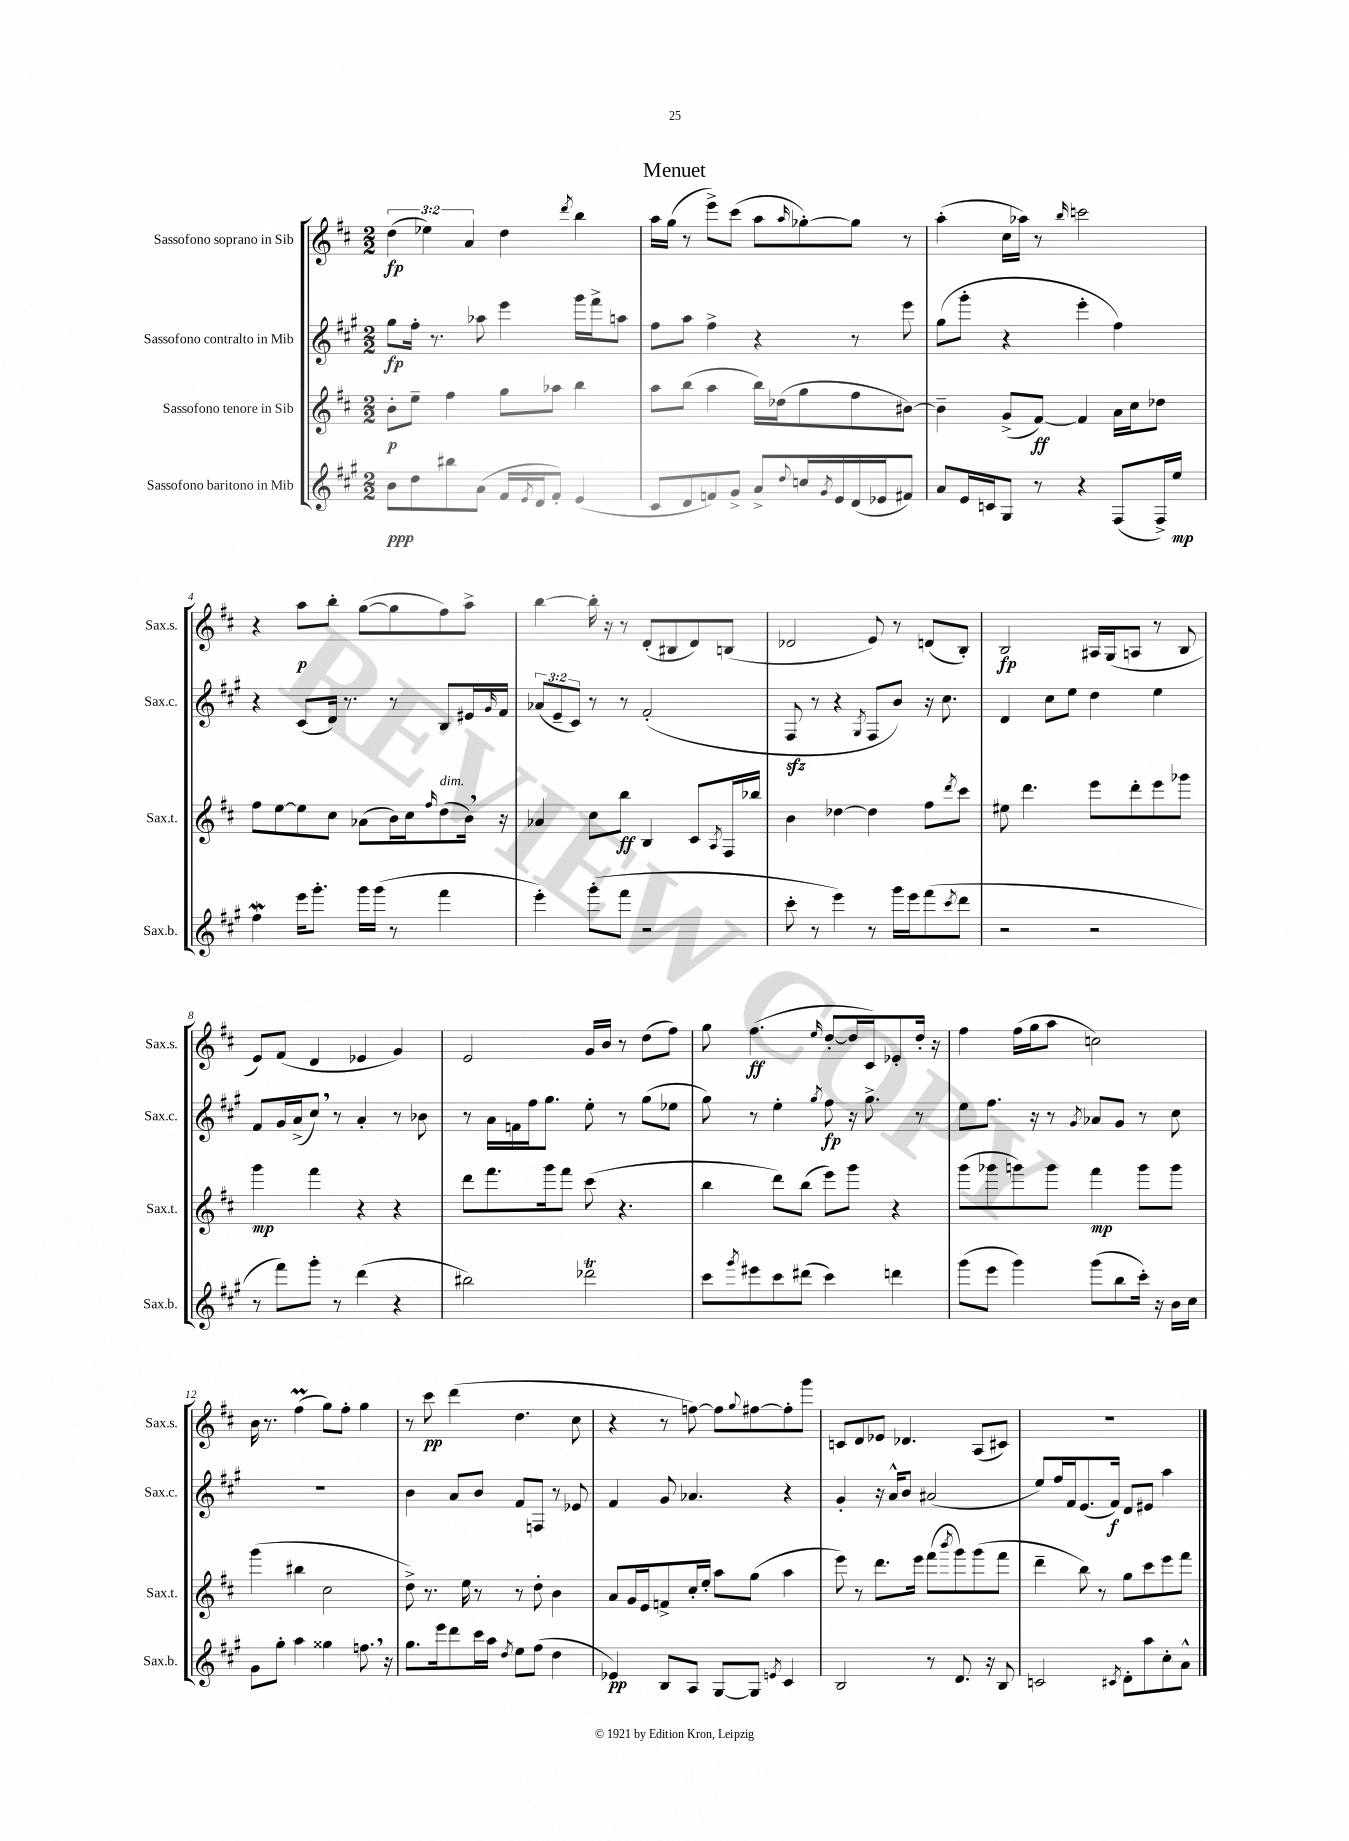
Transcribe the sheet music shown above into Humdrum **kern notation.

**kern	**kern	**kern	**kern
*staff4	*staff3	*staff2	*staff1
*clefG2	*clefG2	*clefG2	*clefG2
*k[f#c#g#]	*k[f#c#]	*k[f#c#g#]	*k[f#c#]
*M2/2	*M2/2	*M2/2	*M2/2
8b\L	8b'\L	8gg#\L	(6dd\
8dd\	8ee~\J	16ff#'\Jk	.
.	.	.	6ee-\)
.	.	8.r	.
8bb#\	4ff#\	.	.
.	.	.	6a/
(8a\J	.	8aa-\	.
16f#/LL	8gg\L	4eee\	4dd\
8qe/	.	.	.
16d/J	.	.	.
8f#'/J)	8aa-\J	.	.
.	.	.	8qddd/
(4e/	4bb\	16ggg#\LL	4bb\
.	.	16fff#^\J	.
.	.	8aa\J	.
=	=	=	=
8c#/L	8aa\L	8ff#\L	16aa\LL
.	.	.	(16gg\JJ
8d/	(8bb\J	8aa\J	8r
8f/)	4aa\	4ff#^\	8eee^\L)
8g#^/J	.	.	(8ccc#\J
8a^/L	16bb\LL)	4r	8aa\L
.	(16dd-\J	.	.
8qqdd/	.	.	16qqaa/
16cc/L	8gg\	.	[8gg-'\)
8qg#/	.	.	.
16e/	.	.	.
(16d/	8ff#\	8r	8gg-\]J
16e-/J	.	.	.
8f#/J)	[8b#\J)	8eee\	8r
=	=	=	=
8a/L	4b#~\]	(8gg#\L	(4aa'\
16e/L	.	8ggg#'\J	.
16c/J	.	.	.
8G#/J	(8g^/L	4r	16cc#\LL
.	.	.	16aa-\JJ)
8r	[8f#/J)	.	8r
.	.	.	16qqbb/
4r	4f#/]	4eee'\	2ccc\
(8F#/L	16a\LL	4ff#\)	.
.	16cc#\J	.	.
16F#^/L)	8dd-\J	.	.
16ee/JJ	.	.	.
=	=	=	=
4ff#\	8ff#\L	4r	4r
.	[8ee\	.	.
16eee\LK	8ee\]	(8c#/L	8aa\L
8.ggg#'\J	.	.	.
.	8cc#\J	16d/Jk)	8bb'\J
.	.	8.r	.
16ggg#\LL	(8a-\L	.	([8gg\L
(16ggg#\JJ	.	.	.
8r	16b\L)	8r	8gg\]
.	16cc#\J	.	.
.	16qqff#/	.	.
4fff#\	(8dd\	8B/L	8ff#\)
.	16b\Jk)	16e#/L	8aa^\J
.	.	16qqg#/	.
.	16r	16f#/JJ	.
=	=	=	=
4eee'\)	4a-/	(12a-/L	[4bb\
.	.	12e~/	.
.	.	12c#/J)	.
(8ggg#'\L	8cc#\L	8r	16bb'\]
.	.	.	16r
8fff#\J	8bb\J	8r	8r
2r	4B/	(2f#'/	(8d'/L
.	.	.	8B#/
.	8c#/L	.	8d/)
.	8qA/	.	.
.	16F#/L	.	(8B/J
.	16bb-/JJ	.	.
=	=	=	=
8ccc#'\	4b\	8F#/	2d-/
8r	.	8r	.
4eee\)	[4dd-\	4r	.
.	.	8qG#/	.
8r	4dd-\]	8F#/L	8e/)
16ggg#\LL	.	8b/J)	8r
16eee\J	.	.	.
(8fff#\	8ff#\L	16r	(8d/L
.	.	8.cc#\	.
8qccc#/	8qddd/	.	.
8ddd\J	8ccc#\J	.	8B'/J)
=	=	=	=
2r	8ee#\	4d/	2B/
.	4.ddd\	.	.
.	.	8cc#\L	.
.	.	8ee\J	.
2r	8eee\L	4dd\	16A#/LL
.	.	.	(16G/J
.	8ddd'\	.	8A/J
.	8eee\	4ee\	8r
.	8ggg-\J	.	8B/
=	=	=	=
8r	4ggg\	8f#/L	8e/L)
8fff#\L)	.	16g#/L	(8f#/J
.	.	(16a^/J	.
8ggg#'\J	4fff#\	8cc#/J)	4d/
8r	.	8r	.
(4ddd\	4r	4a'/	4e-/
4r	4r	8r	4g/)
.	.	8b-\	.
=	=	=	=
2bb#\)	8ddd\L	8r	2e/
.	8.fff#\	16a\LL	.
.	.	16f\	.
.	.	16ff#\J	.
.	16ggg\k	8.gg#\J	.
.	8fff#\J	.	.
2ddd-\	(8ccc#\	8ee'\	16g/LL
.	.	.	16b/JJ
.	4.r	8r	8r
.	.	(8gg#\L	(8dd\L
.	.	8ee-\J	8ff#\J)
=	=	=	=
8ccc#\L	4bb\	8gg#\)	8gg\
8qggg#/	.	.	.
8eee#\	.	8r	(4.ff#\
8ccc#\	8ddd\L)	4ee'\	.
(8ddd#\J	(8bb\J	.	.
.	.	8qgg#/	16qqee/
4ccc#\)	8eee\L)	8ff#\	[8dd'/L
.	8ggg\J	16r	16dd/]L
.	.	8.gg#^\	16c#/J)
4ddd\	4r	.	8e-'/
.	.	8r	16dd'/Jk
.	.	.	16r
=	=	=	=
(8ggg#\L	(8ggg\L	8ee\L	4ff#\
8eee\J	8ggg-\	8.ff#\J	.
4ggg#\)	8ggg\)	.	(16ff#\LL
.	.	16r	16gg\J
.	8ggg\J	8r	8aa\J
.	.	8qg#/	.
(8ggg#\L	4fff#\	8a-/L	2cc\)
8bb\	.	8g#/J	.
16ccc#'\Jk)	8ggg\L	8r	.
16r	.	.	.
16b\LL	8ggg\J	8cc#\	.
16cc#\JJ	.	.	.
=	=	=	=
8g#\L	(4ggg\	1r	16b\
.	.	.	8.r
8gg#'\J	.	.	.
4aa\	4bb#\	.	(4ff#\
4gg##\	2cc#\	.	8gg\L)
.	.	.	8ff#'\J
8.ff\	.	.	4gg\
16r	.	.	.
=	=	=	=
8.gg#\L	8dd^\)	4b\	8r
.	8.r	.	8ccc#\
16eee\k	.	.	.
8ddd\	.	8a/L	(4ddd\
.	16ee\	.	.
16ccc#\L	8r	8b/J	.
16aa\JJ	.	.	.
8qdd/	.	.	.
8ee\L	8r	8f#/L	4.dd\
(8ff#\J	8dd'\	8F/J	.
4dd\	4b\	8r	.
.	.	8e-/	8cc#\
=	=	=	=
4e-/)	8a/L	4f#/	4r
.	16g/L	.	.
.	16e/J	.	.
8B/L	8f^/	8g#/	8r
8A/J	16cc#'/L	4.a-/	[8ff\)
.	16ee'/JJ	.	.
[8G#/L	8aa\L	.	8ff\]L
.	.	.	8qqgg/
8G#/]J	(8gg\J	.	[8ff#\
8qe/	.	.	.
4c#/	4aa\	4r	8ff#'\]
.	.	.	8ggg\J
=	=	=	=
2B/	8eee\)	4g#'/	8c/L
.	8r	.	8d/
.	8.ddd\L	16r	8e-/J
.	.	16a^^/LK	.
.	.	8b/J	4.d-/
.	16eee\Jk	.	.
8r	(8fff#\L	(2a#/	.
.	8qbbb/	.	.
8.d/	8ggg\)	.	.
.	(8ggg\	.	(8A/L
16r	.	.	.
8B/	8fff#\J	.	8c#/J)
=	=	=	=
2c/	4ddd~\	8ee/L)	1r
.	.	16ff#/L	.
.	.	16f#/J	.
.	8bb\)	(8.e/	.
.	8r	.	.
.	.	16f#/Jk)	.
8qc#/	.	.	.
8d'\L	8gg\L	8d/L	.
8aa\	8ccc#\	8e#/J	.
8cc#'\	8eee\	4aa\	.
8a^^\J	8fff#\J	.	.
==	==	==	==
*-	*-	*-	*-
